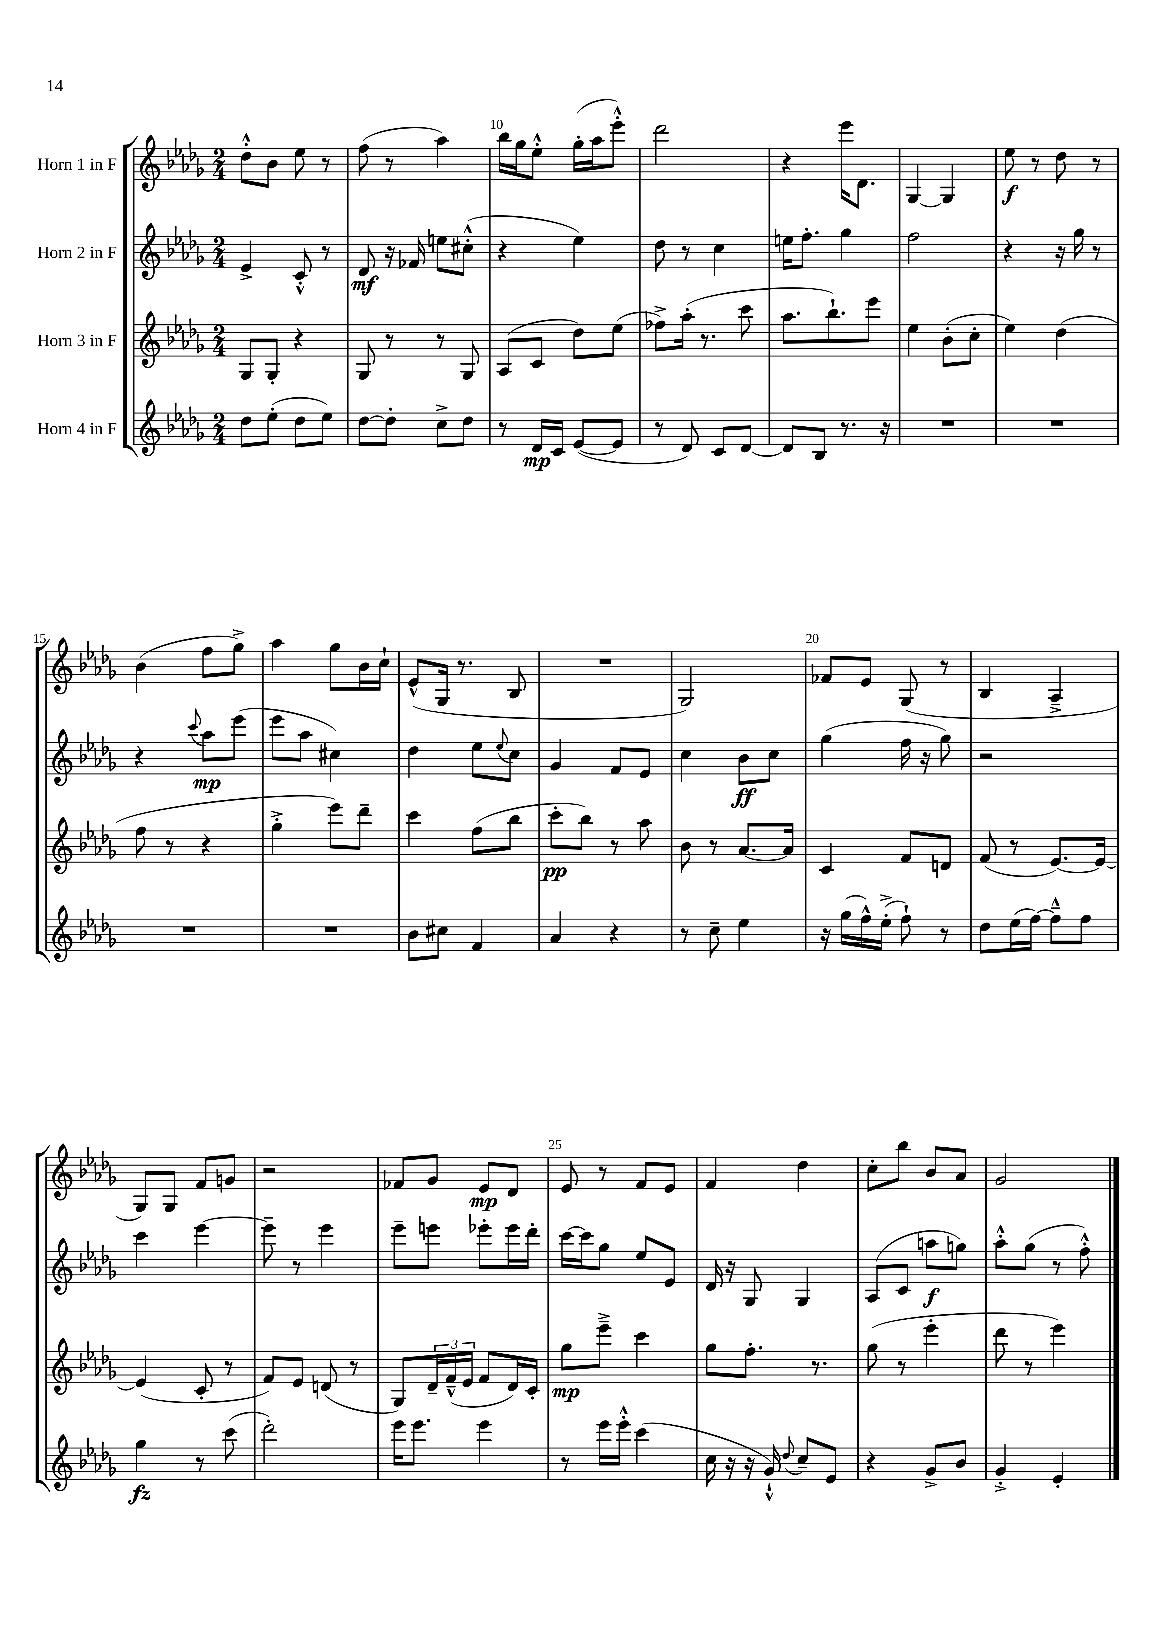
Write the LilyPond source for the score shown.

<<
\new StaffGroup <<
\new Staff = "s0" \with { instrumentName = "Horn 1 in F" } {
    \clef treble \key des \major \numericTimeSignature \time 2/4
    des''8-.-^ bes'8 ees''8 r8 |
    f''8( r8 aes''4) |
    bes''16 ges''16 ees''8-.-^ ges''16-.( aes''16 ees'''8-.-^) |
    des'''2 |
    r4 ees'''16 des'8. |
    ges4~ ges4 |
    ees''8\f r8 des''8 r8 |
    bes'4( f''8 ges''8->) |
    aes''4 ges''8 bes'16 c''16-! |
    ees'8-^( ges16 r8. bes8 |
    R2 |
    ges2) |
    fes'8 ees'8 ges8( r8 |
    bes4 aes4---> |
    ges8) ges8 f'8 g'8 |
    r2 |
    fes'8 ges'8 ees'8\mp des'8 |
    ees'8 r8 f'8 ees'8 |
    f'4 des''4 |
    c''8-. bes''8 bes'8 aes'8 |
    ges'2 \bar "|." |
}
\new Staff = "s1" \with { instrumentName = "Horn 2 in F" } {
    \clef treble \key des \major \numericTimeSignature \time 2/4
    ees'4-> c'8-.-^ r8 |
    des'8\mf r16 fes'16 e''8 cis''8-.-^( |
    r4 ees''4) |
    des''8 r8 c''4 |
    e''16 f''8.-. ges''4 |
    f''2 |
    r4 r16 ges''16 r8 |
    r4 \appoggiatura { c'''8 } aes''8\mp ees'''8( |
    ees'''8 aes''8 cis''4) |
    des''4 ees''8 \appoggiatura { ees''8 } c''8 |
    ges'4 f'8 ees'8 |
    c''4 bes'8\ff c''8 |
    ges''4( f''16 r16 ges''8) |
    r2 |
    c'''4 ees'''4~ |
    ees'''8-- r8 ees'''4 |
    ees'''8-- e'''8 ees'''8-. ees'''16 des'''16-. |
    c'''16~ c'''16 ges''8 ees''8 ees'8 |
    des'16 r16 ges8 ges4 |
    aes8( c'8 a''8\f g''8) |
    aes''8-.-^ ges''8( r8 f''8-.-^) \bar "|." |
}
\new Staff = "s2" \with { instrumentName = "Horn 3 in F" } {
    \clef treble \key des \major \numericTimeSignature \time 2/4
    ges8 ges8-. r4 |
    ges8 r8 r8 ges8 |
    aes8( c'8 des''8) ees''8( |
    fes''8->) aes''16-.( r8. c'''8 |
    aes''8. bes''8.-!) ees'''8 |
    ees''4 bes'8-.( c''8-. |
    ees''4) des''4( |
    f''8 r8 r4 |
    ges''4-.-> ees'''8) des'''8-- |
    c'''4 f''8( bes''8 |
    c'''8-.\pp bes''8) r8 aes''8 |
    bes'8 r8 aes'8.~ aes'16 |
    c'4 f'8 d'8 |
    f'8( r8 ees'8.~) ees'16~ |
    ees'4( c'8-. r8 |
    f'8) ees'8 d'8( r8 |
    ges8) \tuplet 3/2 { des'16-- f'16---^( ees'16 } f'8 des'16) c'16-. |
    ges''8\mp ees'''8---> c'''4 |
    ges''8 f''8.-. r8. |
    ges''8( r8 ees'''4-. |
    des'''8 r8 ees'''4) \bar "|." |
}
\new Staff = "s3" \with { instrumentName = "Horn 4 in F" } {
    \clef treble \key des \major \numericTimeSignature \time 2/4
    des''8 ees''8-.( des''8 ees''8) |
    des''8~ des''8-. c''8-> des''8 |
    r8 des'16\mp c'16 ees'8~( ees'8 |
    r8 des'8) c'8 des'8~ |
    des'8 bes8 r8. r16 |
    R2 |
    R2 |
    R2 |
    R2 |
    bes'8 cis''8 f'4 |
    aes'4 r4 |
    r8 c''8-- ees''4 |
    r16 ges''16( f''16-^) ees''16-.->( f''8-!) r8 |
    des''8 ees''16( f''16~) f''8---^ f''8 |
    ges''4\fz r8 c'''8( |
    des'''2-.) |
    ees'''16 ees'''8. ees'''4 |
    r8 ees'''16 ees'''16-.-^ c'''4( |
    c''16 r16 r16 ges'16-!-^) \appoggiatura { des''8 } c''8-- ees'8 |
    r4 ges'8-> bes'8 |
    ges'4-.-> ees'4-. \bar "|." |
}
>>
>>
\layout { \context { \Score currentBarNumber = #8 \override BarNumber.break-visibility = ##(#f #t #t) barNumberVisibility = #(every-nth-bar-number-visible 5) } }
